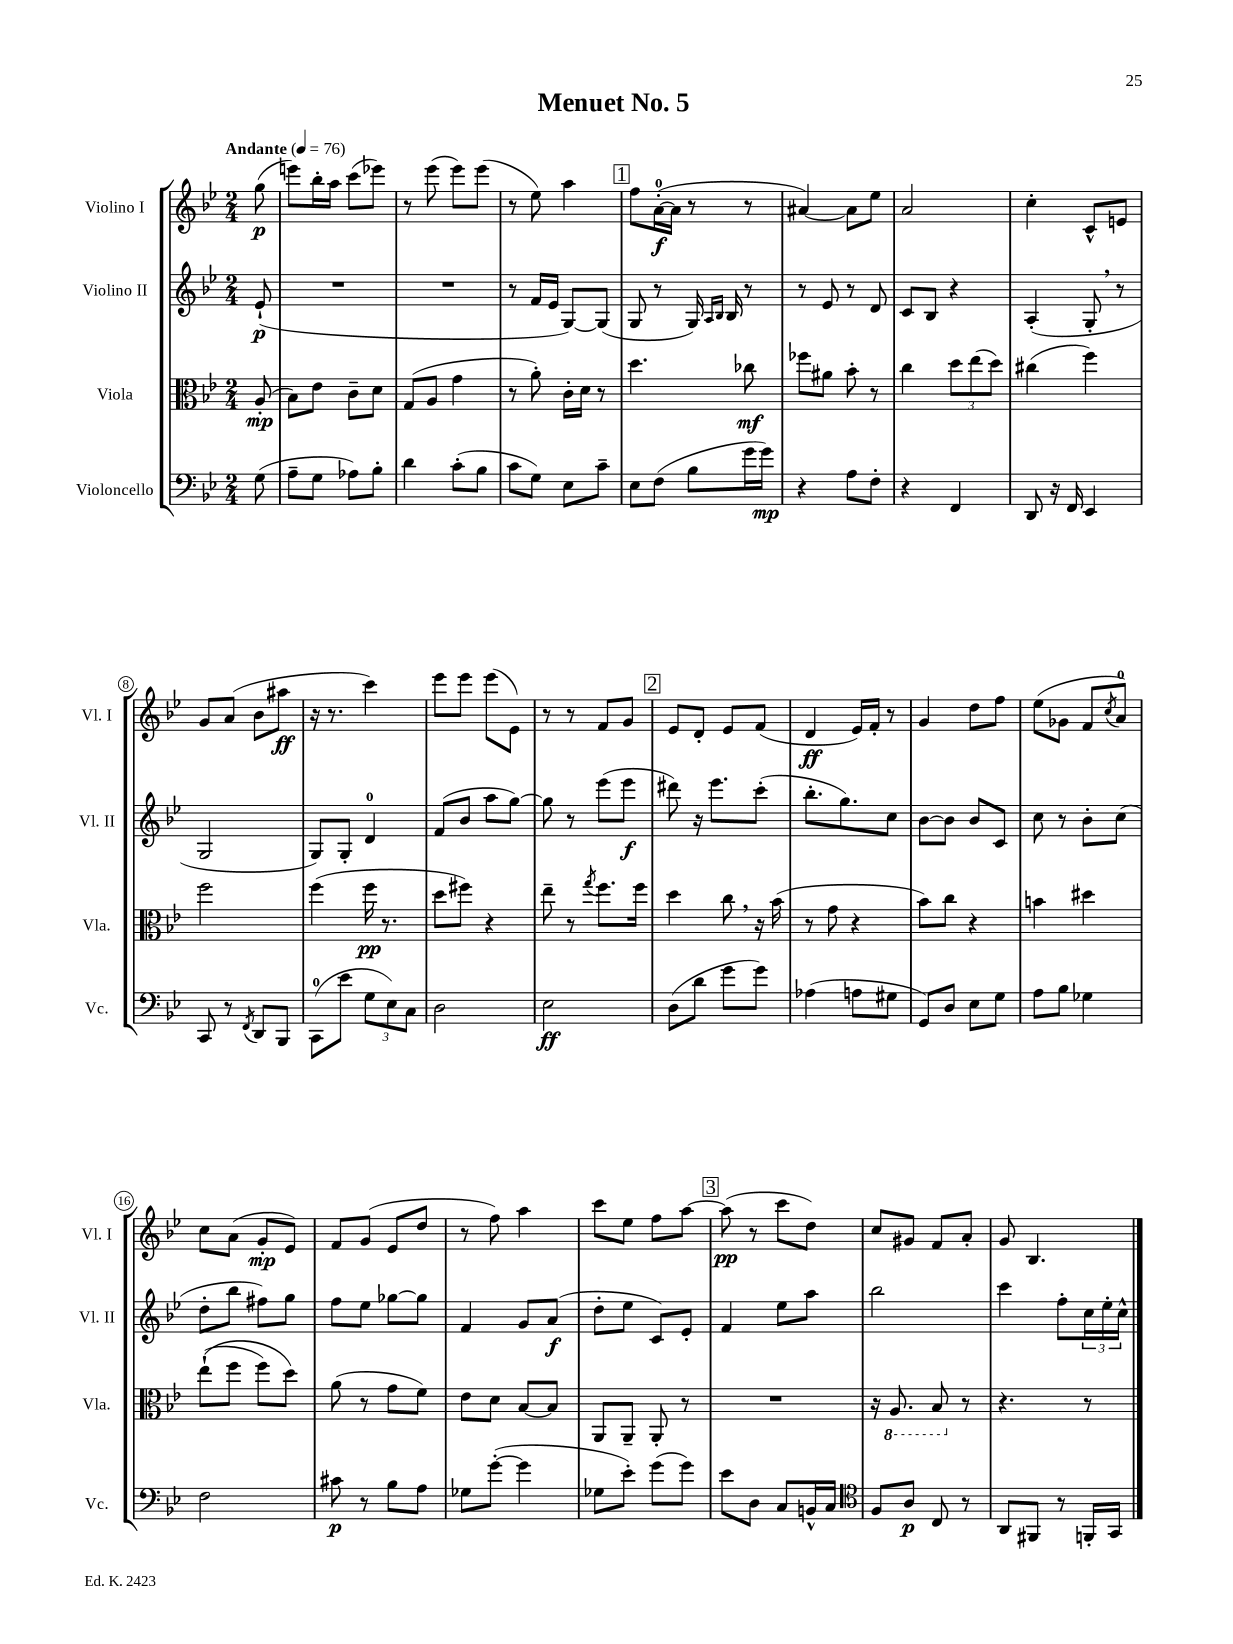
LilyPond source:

\header { title = "Menuet No. 5" }
<<
\new StaffGroup <<
\new Staff = "s0" \with { instrumentName = "Violino I" shortInstrumentName = "Vl. I" } {
    \clef treble \key bes \major \numericTimeSignature \time 2/4 \partial 8 \tempo "Andante" 4 = 76
    g''8\p( |
    e'''8) bes''16-. a''16 c'''8( ees'''8) |
    r8 ees'''8( ees'''8) ees'''8( |
    r8 ees''8) a''4 |
    \mark \markup { \box "1" } f''8 a'16-0~-.\f( a'16 r8 r8 |
    ais'4~) ais'8 ees''8 |
    a'2 |
    c''4-. c'8-^ e'8 |
    g'8 a'8( bes'8 ais''8\ff |
    r16 r8. c'''4) |
    ees'''8 ees'''8 ees'''8( ees'8) |
    r8 r8 f'8 g'8 |
    \mark \markup { \box "2" } ees'8 d'8-. ees'8 f'8( |
    d'4\ff ees'16) f'16-. r8 |
    g'4 d''8 f''8 |
    ees''8( ges'8 f'8 \acciaccatura { c''8 } a'8-0) |
    c''8 a'8( g'8-.\mp ees'8) |
    f'8 g'8( ees'8 d''8 |
    r8 f''8) a''4 |
    c'''8 ees''8 f''8 a''8~ |
    \mark \markup { \box "3" } a''8\pp( r8 c'''8 d''8) |
    c''8 gis'8 f'8 a'8-. |
    g'8 bes4. \bar "|." |
}
\new Staff = "s1" \with { instrumentName = "Violino II" shortInstrumentName = "Vl. II" } {
    \clef treble \key bes \major \numericTimeSignature \time 2/4 \partial 8
    ees'8-!\p( |
    R2 |
    R2 |
    r8 f'16 ees'16 g8~) g8( |
    \mark \markup { \box "1" } g8 r8 g16) \grace { a16 bes16 } bes16 r8 |
    r8 ees'8 r8 d'8 |
    c'8 bes8 r4 |
    a4-.( g8-. \breathe r8 |
    g2 |
    g8) g8-. d'4-0 |
    f'8( bes'8 a''8 g''8~) |
    g''8 r8 ees'''8( ees'''8\f |
    \mark \markup { \box "2" } dis'''8) r16 ees'''8. c'''8-.( |
    bes''8.-. g''8.) c''8 |
    bes'8~ bes'8 bes'8 c'8 |
    c''8 r8 bes'8-. c''8( |
    d''8-. bes''8 fis''8) g''8 |
    f''8 ees''8 ges''8~ ges''8 |
    f'4 g'8 a'8\f( |
    d''8-. ees''8 c'8) ees'8-. |
    \mark \markup { \box "3" } f'4 ees''8 a''8 |
    bes''2 |
    c'''4 f''8-. \tuplet 3/2 { c''16 ees''16-. c''16-^ } \bar "|." |
}
\new Staff = "s2" \with { instrumentName = "Viola" shortInstrumentName = "Vla." } {
    \clef alto \key bes \major \numericTimeSignature \time 2/4 \partial 8
    a8-.\mp( |
    bes8) ees'8 c'8-- d'8 |
    g8( a8 g'4 |
    r8 a'8-.) c'16-. d'16 r8 |
    \mark \markup { \box "1" } d''4. ces''8\mf |
    fes''8 ais'8 bes'8-. r8 |
    c''4 \tuplet 3/2 { d''8 ees''8( d''8) } |
    cis''4( f''4) |
    f''2 |
    f''4( f''16\pp r8. |
    d''8 fis''8) r4 |
    ees''8-- r8 \acciaccatura { g''8 } f''8. f''16 |
    \mark \markup { \box "2" } d''4 c''8 \breathe r16 bes'16( |
    r8 g'8 r4 |
    bes'8) c''8 r4 |
    b'4 dis''4 |
    ees''8-!(\( f''8 f''8) d''8\) |
    a'8( r8 g'8 f'8) |
    ees'8 d'8 bes8~ bes8 |
    a,8 a,8-- a,8-. r8 |
    \mark \markup { \box "3" } R2 |
    r16 \ottava #-1 a,8. bes,8 \ottava #0 r8 |
    r4. r8 \bar "|." |
}
\new Staff = "s3" \with { instrumentName = "Violoncello" shortInstrumentName = "Vc." } {
    \clef bass \key bes \major \numericTimeSignature \time 2/4 \partial 8
    g8( |
    a8-- g8 aes8) bes8-. |
    d'4 c'8-.( bes8 |
    c'8 g8) ees8 c'8-- |
    \mark \markup { \box "1" } ees8 f8( bes8 g'16 g'16\mp) |
    r4 a8 f8-. |
    r4 f,4 |
    d,8 r16 f,16 ees,4 |
    c,8 r8 \acciaccatura { f,8 } d,8 bes,,8 |
    c,8-0( ees'8 \tuplet 3/2 { g8 ees8) c8 } |
    d2 |
    ees2\ff |
    \mark \markup { \box "2" } d8( d'8 g'8 g'8) |
    aes4( a8 gis8 |
    g,8) d8 ees8 g8 |
    a8 bes8 ges4 |
    f2 |
    cis'8\p r8 bes8 a8 |
    ges8 g'8~-.( g'4 |
    ges8 ees'8-.) g'8( g'8) |
    \mark \markup { \box "3" } ees'8 d8 c8 b,16-^ c16 |
    \clef tenor f8 a8\p c8 r8 |
    a,8 fis,8 r8 f,16-. g,16 \bar "|." |
}
>>
>>
\layout { \context { \Score \override BarNumber.stencil = #(make-stencil-circler 0.1 0.3 ly:text-interface::print) } }
